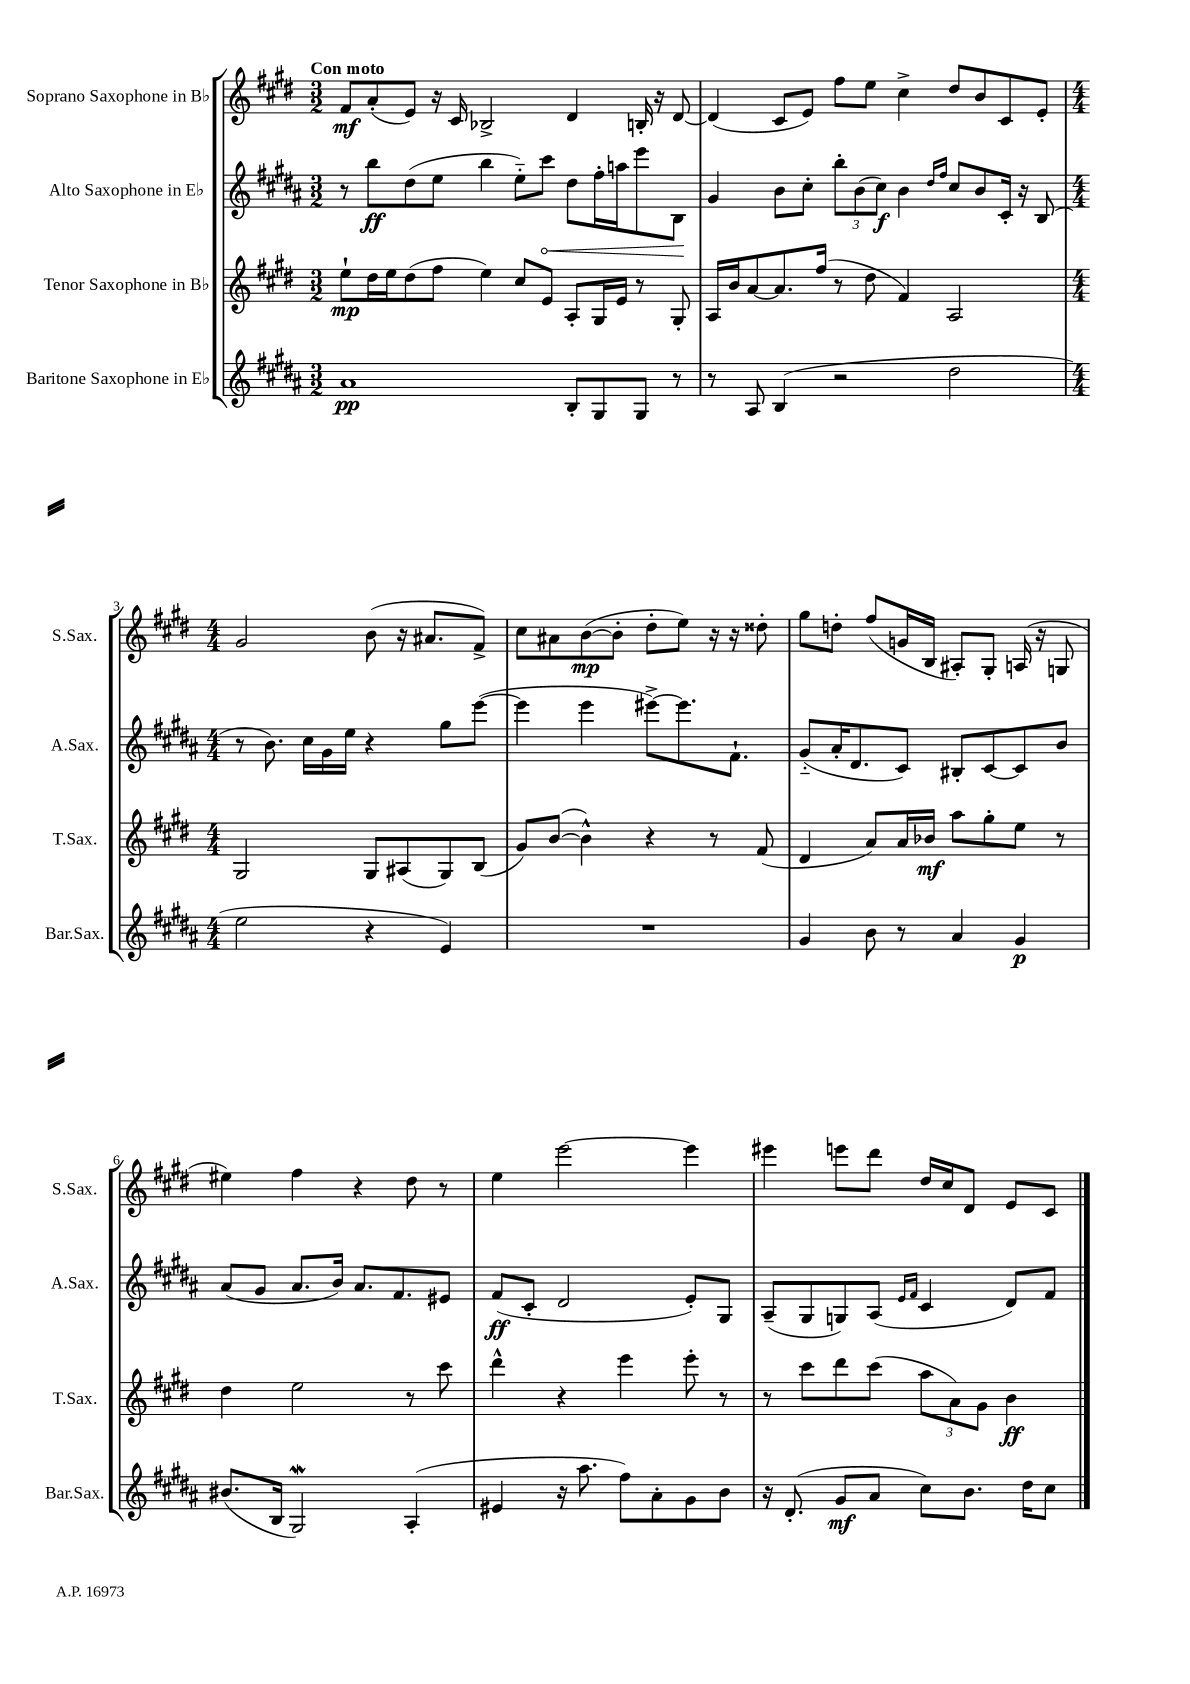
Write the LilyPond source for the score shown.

<<
\new StaffGroup <<
\new Staff = "s0" \with { instrumentName = "Soprano Saxophone in Bb" shortInstrumentName = "S.Sax." } {
    \clef treble \key e \major \numericTimeSignature \time 3/2 \tempo "Con moto"
    fis'8\mf a'8-.( e'8) r16 cis'16 bes2-> dis'4 b16-. r16 dis'8~ |
    dis'4( cis'8 e'8) fis''8 e''8 cis''4-> dis''8 b'8 cis'8 e'8-. |
    \numericTimeSignature \time 4/4 gis'2 b'8( r16 ais'8. fis'8->) |
    cis''8 ais'8 b'8~\mp( b'8-. dis''8-. e''8) r16 r16 disis''8-. |
    gis''8 d''8-. fis''8( g'16 b16 ais8-.) gis8-. a16( r16 g8 |
    eis''4) fis''4 r4 dis''8 r8 |
    e''4 e'''2~ e'''4 |
    eis'''4 e'''8 dis'''8 dis''16 cis''16 dis'8 e'8 cis'8 \bar "|." |
}
\new Staff = "s1" \with { instrumentName = "Alto Saxophone in Eb" shortInstrumentName = "A.Sax." } {
    \clef treble \key b \major \numericTimeSignature \time 3/2
    r8 b''8\ff dis''8( e''8 b''4 e''8-_) \once \override Hairpin.circled-tip = ##t cis'''8\< dis''8 fis''16-. a''16 e'''8 b8\! |
    gis'4 b'8 cis''8-. \tuplet 3/2 { b''8-. b'8( cis''8\f) } b'4 \grace { dis''16 fis''16 } cis''8 b'8 cis'16-. r16 b8( |
    \numericTimeSignature \time 4/4 r8 b'8.) cis''16 gis'16 e''16 r4 gis''8 e'''8~( |
    e'''4 e'''4 eis'''8~->) eis'''8. fis'8.-! |
    gis'8-_( ais'16-. dis'8. cis'8) bis8-. cis'8~ cis'8 b'8 |
    ais'8( gis'8 ais'8. b'16) ais'8. fis'8. eis'8 |
    fis'8\ff( cis'8-. dis'2 e'8-.) gis8 |
    ais8--( gis8 g8) ais8( \grace { e'16 fis'16 } cis'4 dis'8) fis'8 \bar "|." |
}
\new Staff = "s2" \with { instrumentName = "Tenor Saxophone in Bb" shortInstrumentName = "T.Sax." } {
    \clef treble \key e \major \numericTimeSignature \time 3/2
    e''8-!\mp dis''16 e''16 dis''8( fis''8 e''4) cis''8 e'8 a8-. gis16 e'16 r8 gis8-. |
    a16 b'16 a'8~ a'8. fis''16( r8 dis''8 fis'4) a2 |
    \numericTimeSignature \time 4/4 gis2 gis8 ais8( gis8) b8( |
    gis'8) b'8~( b'4-^) r4 r8 fis'8( |
    dis'4 a'8) a'16 bes'16\mf a''8 gis''8-. e''8 r8 |
    dis''4 e''2 r8 cis'''8 |
    dis'''4-^ r4 e'''4 e'''8-. r8 |
    r8 cis'''8 dis'''8 cis'''8( \tuplet 3/2 { a''8 a'8) gis'8 } b'4\ff \bar "|." |
}
\new Staff = "s3" \with { instrumentName = "Baritone Saxophone in Eb" shortInstrumentName = "Bar.Sax." } {
    \clef treble \key b \major \numericTimeSignature \time 3/2
    ais'1\pp b8-. gis8 gis8 r8 |
    r8 ais8 b4( r2 dis''2 |
    \numericTimeSignature \time 4/4 e''2 r4 e'4) |
    R1 |
    gis'4 b'8 r8 ais'4 gis'4\p |
    bis'8.( b16 gis2\mordent) ais4-.( |
    eis'4 r16 ais''8. fis''8) ais'8-. gis'8 b'8 |
    r16 dis'8.-.( gis'8\mf ais'8 cis''8) b'8. dis''16 cis''8 \bar "|." |
}
>>
>>
